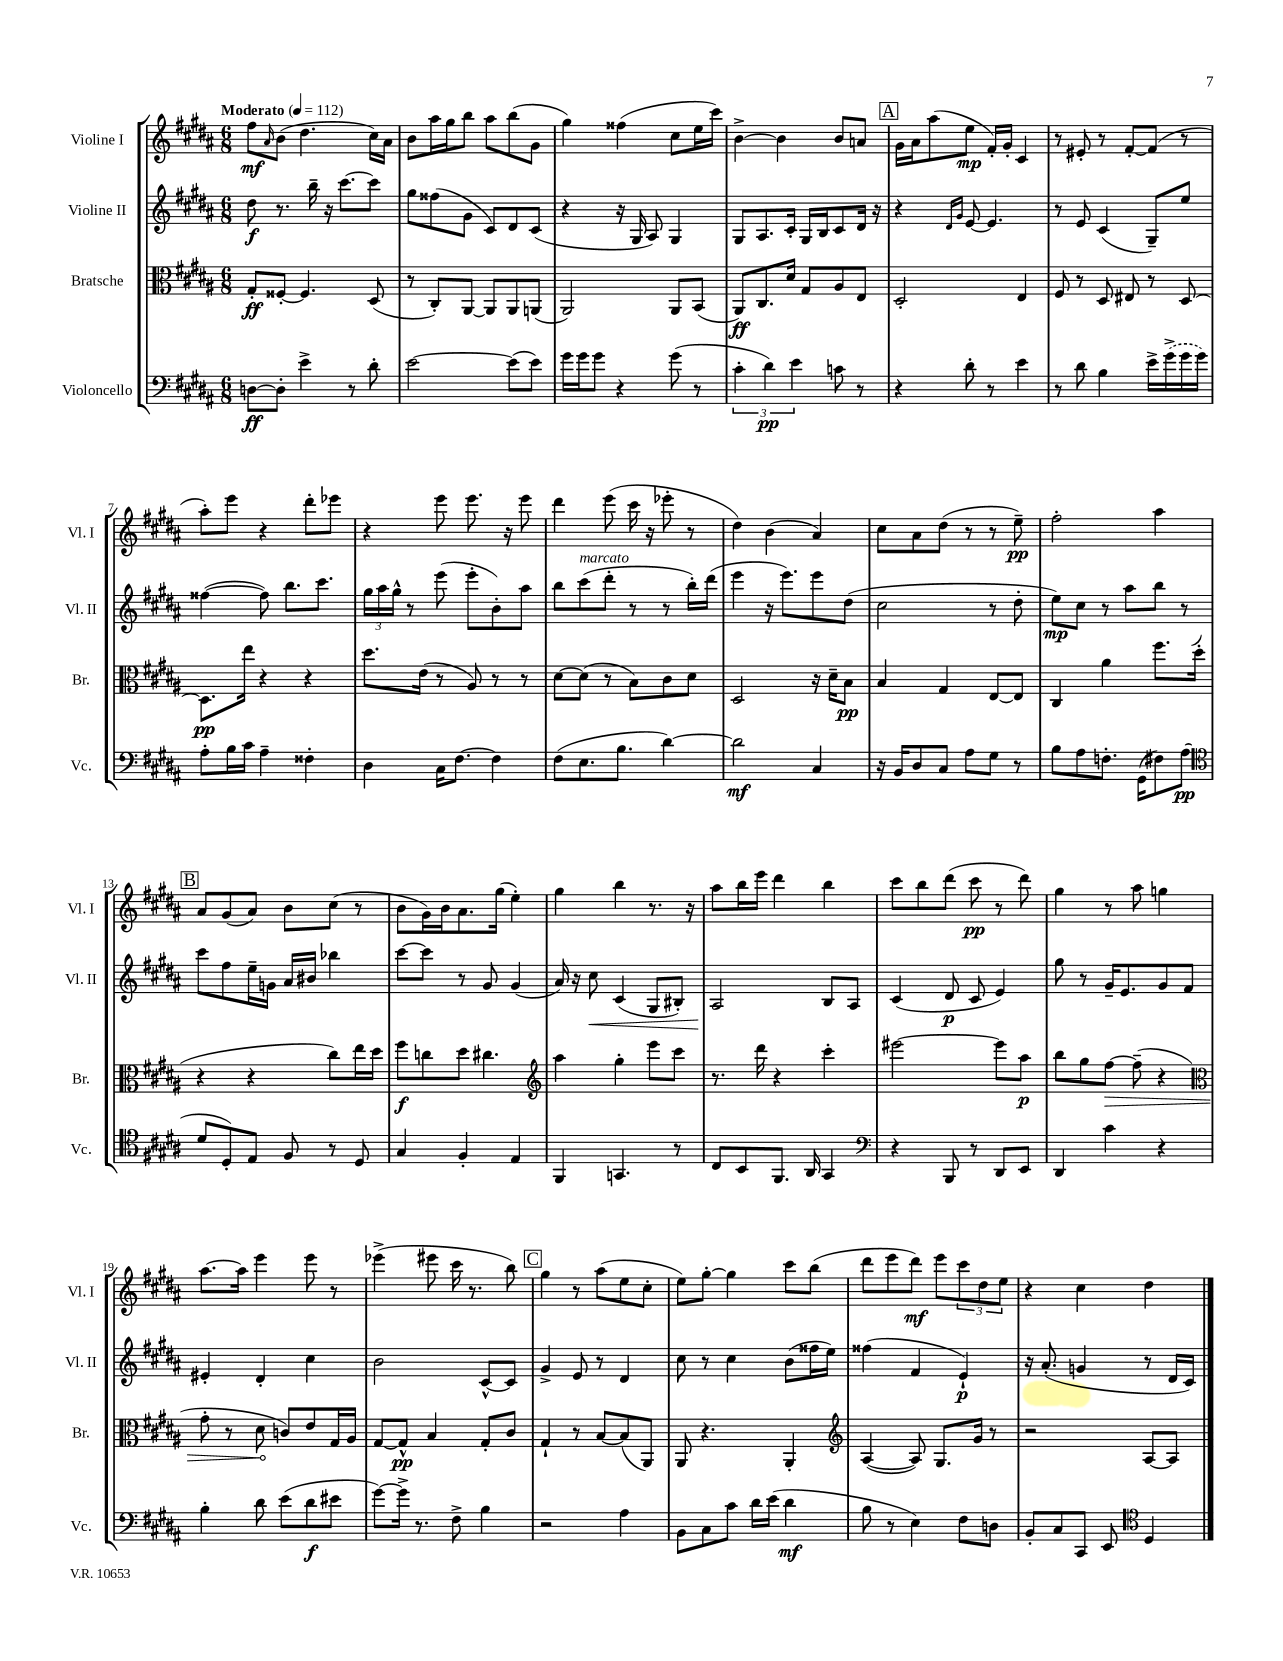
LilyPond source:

<<
\new StaffGroup <<
\new Staff = "s0" \with { instrumentName = "Violine I" shortInstrumentName = "Vl. I" } {
    \clef treble \key b \major \numericTimeSignature \time 6/8 \tempo "Moderato" 4 = 112
    fis''8\mf \grace { ais'16 } b'8( dis''4. cis''16) ais'16 |
    b'8 ais''16 gis''16 b''8 ais''8 b''8( gis'8 |
    gis''4) fisis''4( cis''8 e''16 cis'''16) |
    b'4~-> b'4 b'8 a'8 |
    \mark \markup { \box "A" } gis'16 ais'16 ais''8( e''8\mp fis'16-.) gis'16-. cis'4 |
    r8 eis'8-. r8 fis'8~-. fis'8( r8 |
    ais''8-.) e'''8 r4 dis'''8-. ees'''8 |
    r4 e'''8 e'''8. r16 e'''8 |
    dis'''4 e'''8( cis'''16 r16 ees'''8-. r8 |
    dis''4) b'4( ais'4) |
    cis''8 ais'8 dis''8( r8 r8 e''8--\pp) |
    fis''2-. ais''4 |
    \mark \markup { \box "B" } ais'8 gis'8( ais'8) b'8 cis''8( r8 |
    b'8 gis'16) b'16 ais'8. gis''16( e''4-.) |
    gis''4 b''4 r8. r16 |
    ais''8 b''16 e'''16 dis'''4 b''4 |
    cis'''8 b''8 dis'''8( cis'''8\pp r8 dis'''8) |
    gis''4 r8 ais''8 g''4 |
    ais''8.~ ais''16 e'''4 e'''8 r8 |
    ees'''4->( eis'''8 cis'''16 r8. b''8) |
    \mark \markup { \box "C" } gis''4 r8 ais''8( e''8 cis''8-. |
    e''8) gis''8~-. gis''4 cis'''8 b''8( |
    dis'''8 e'''8 dis'''8\mf) e'''8 \tuplet 3/2 { cis'''8 dis''8 e''8 } |
    r4 cis''4 dis''4 \bar "|." |
}
\new Staff = "s1" \with { instrumentName = "Violine II" shortInstrumentName = "Vl. II" } {
    \clef treble \key b \major \numericTimeSignature \time 6/8
    dis''8\f r8. b''16-- r16 cis'''8.~ cis'''8 |
    gis''8 fisis''8( gis'8 cis'8) dis'8 cis'8( |
    r4 r16 gis16 ais8) gis4 |
    gis8 ais8. cis'16-. gis16 b16 cis'8 dis'16 r16 |
    \mark \markup { \box "A" } r4 \grace { dis'16 gis'16 } e'8~ e'4. |
    r8 e'8 cis'4( gis8--) e''8 |
    fisis''4~( fisis''8) b''8. cis'''8. |
    \tuplet 3/2 { gis''16 ais''16 gis''16-^ } r8 e'''8( e'''8-. b'8-.) ais''8 |
    b''8 cis'''8^\markup { \italic "marcato" }( dis'''8-. r8 r8 b''16-.) dis'''16( |
    e'''4 r16 e'''8.) e'''8 dis''8( |
    cis''2 r8 dis''8-. |
    e''8\mp) cis''8 r8 ais''8 b''8 r8 |
    \mark \markup { \box "B" } cis'''8 fis''8 e''16-- g'16 ais'16 bis'16 bes''4 |
    cis'''8~ cis'''8 r8 gis'8 gis'4( |
    ais'16) r16 cis''8\< cis'4( gis8 bis8-.) |
    ais2\! b8 ais8 |
    cis'4( dis'8\p cis'8 e'4) |
    gis''8 r8 gis'16-- e'8. gis'8 fis'8 |
    eis'4-. dis'4-. cis''4 |
    b'2 cis'8~-^ cis'8 |
    \mark \markup { \box "C" } gis'4-> e'8 r8 dis'4 |
    cis''8 r8 cis''4 b'8( fisis''16 e''16) |
    fisis''4( fis'4 e'4-!\p) |
    r16 ais'8.-.( g'4 r8 dis'16 cis'16) \bar "|." |
}
\new Staff = "s2" \with { instrumentName = "Bratsche" shortInstrumentName = "Br." } {
    \clef alto \key b \major \numericTimeSignature \time 6/8
    gis8-.\ff fisis8~-. fisis4. dis8( |
    r8 cis8-.) ais,8~ ais,8 ais,8 a,8( |
    ais,2) ais,8 b,8( |
    ais,8\ff) cis8. dis'16 gis8 ais8 e8 |
    \mark \markup { \box "A" } dis2-. e4 |
    fis8 r8 dis8 eis8 r8 dis8~ |
    dis8.\pp e''16 r4 r4 |
    dis''8. e'16( r8 ais8) r8 r8 |
    dis'8~ dis'8( r8 b8) cis'8 dis'8 |
    dis2 r16 dis'16-- b8\pp |
    b4 gis4 e8~ e8 |
    cis4 ais'4 fis''8. dis''16-.( |
    \mark \markup { \box "B" } r4 r4 cis''8) e''16 dis''16 |
    fis''8\f c''8 dis''8 cis''4. |
    \clef treble ais''4 gis''4-. e'''8 cis'''8 |
    r8. dis'''16 r4 cis'''4-. |
    eis'''2~ eis'''8 ais''8\p |
    b''8 gis''8 \once \override Hairpin.circled-tip = ##t fis''8~\> fis''8--( r4 |
    \clef alto gis'8-. r8 dis'8\! c'8) e'8 gis16 ais16 |
    gis8~ gis8-^\pp b4 gis8-. cis'8 |
    \mark \markup { \box "C" } gis4-! r8 b8~ b8( ais,8) |
    ais,8 r4. ais,4-. |
    \clef treble ais4~( ais8) gis8. gis'16 r8 |
    r2 ais8~ ais8 \bar "|." |
}
\new Staff = "s3" \with { instrumentName = "Violoncello" shortInstrumentName = "Vc." } {
    \clef bass \key b \major \numericTimeSignature \time 6/8
    d8~\ff d8-. e'4-> r8 dis'8-. |
    e'2~ e'8( e'8) |
    gis'16 gis'16 gis'8 r4 gis'8( r8 |
    \tuplet 3/2 { cis'4-. dis'4\pp) e'4 } c'8 r8 |
    \mark \markup { \box "A" } r4 dis'8-. r8 e'4 |
    r8 dis'8 b4 e'16-> \once \slurDashed gis'16->( gis'16 gis'16) |
    ais8-. b16 cis'16 ais4-- fisis4-. |
    dis4 cis16 fis8.~ fis4 |
    fis8( e8. b8. dis'4~) |
    dis'2\mf cis4 |
    r16 b,16 dis8 cis8 ais8 gis8 r8 |
    b8 ais8 f8.-. gis,16( fis8) ais8\pp( |
    \mark \markup { \box "B" } \clef tenor dis'8 dis8-.) e8 fis8 r8 dis8 |
    gis4 fis4-. e4 |
    fis,4 g,4. r8 |
    cis8 b,8 fis,8. ais,16 gis,4 |
    \clef bass r4 b,,8 r8 dis,8 e,8 |
    dis,4 cis'4 r4 |
    b4-. dis'8 e'8( dis'8\f eis'8 |
    gis'8~) gis'16-> r8. fis8-> b4 |
    \mark \markup { \box "C" } r2 ais4 |
    b,8 cis8 cis'8 dis'16 e'16( dis'4\mf |
    b8 r8 e4) fis8 d8 |
    b,8-. cis8 cis,8 e,8 \clef tenor dis4 \bar "|." |
}
>>
>>
